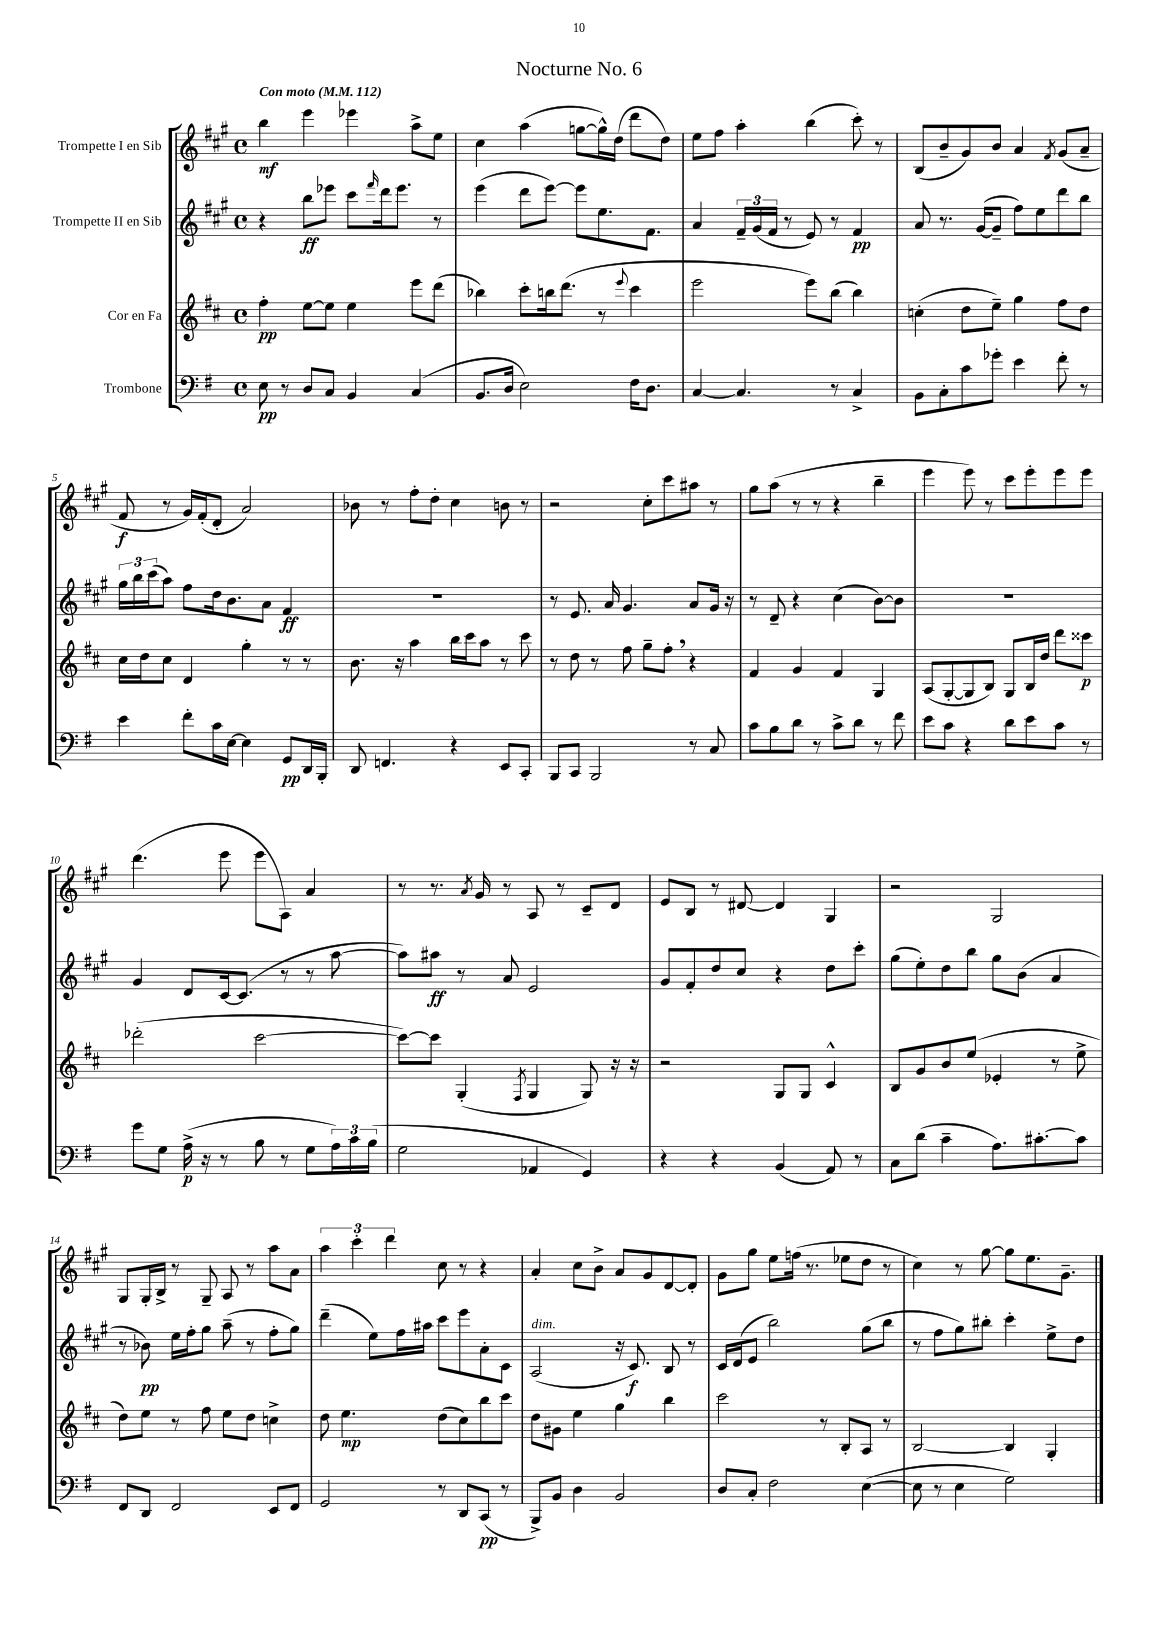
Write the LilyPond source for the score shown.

\header { title = "Nocturne No. 6" }
<<
\new StaffGroup <<
\new Staff = "s0" \with { instrumentName = "Trompette I en Sib" } {
    \clef treble \key a \major \defaultTimeSignature \time 4/4 \tempo "Con moto" 4 = 112
    b''4\mf e'''4 ees'''4 a''8-> e''8 |
    cis''4 a''4( g''8~ g''16-^) d''16( d'''8 d''8) |
    e''8 fis''8 a''4-. b''4( cis'''8-.) r8 |
    b8( b'8-- gis'8) b'8 a'4 \acciaccatura { fis'8 } gis'8( a'8-- |
    fis'8\f r8 gis'16) fis'16-.( d'8-. a'2) |
    bes'8 r8 fis''8-. d''8-. cis''4 b'8 r8 |
    r2 cis''8-. cis'''8 ais''8 r8 |
    gis''8 a''8( r8 r8 r4 b''4-- |
    e'''4 e'''8) r8 cis'''8 e'''8-. e'''8 e'''8 |
    d'''4.( e'''8 e'''8 a8) a'4 |
    r8 r8. \acciaccatura { a'8 } gis'16 r8 a8 r8 cis'8-- d'8 |
    e'8 b8 r8 dis'8~ dis'4 gis4 |
    r2 gis2 |
    gis8 gis16-. b16-> r8 gis8-- a8 r8 a''8 a'8 |
    \tuplet 3/2 { a''4 cis'''4-. d'''4 } cis''8 r8 r4 |
    a'4-. cis''8 b'8-> a'8 gis'8 d'8~ d'8-. |
    gis'8 gis''8 e''8 f''16( r8. ees''8 d''8 r8 |
    cis''4) r8 gis''8~ gis''8 e''8. gis'8.-- \bar "|." |
}
\new Staff = "s1" \with { instrumentName = "Trompette II en Sib" } {
    \clef treble \key a \major \defaultTimeSignature \time 4/4
    r4 b''8\ff ees'''8 cis'''8 \grace { fis'''16 } d'''16 ees'''8. r8 |
    e'''4( d'''8 e'''8~) e'''8 e''8. fis'8. |
    a'4 \tuplet 3/2 { fis'16-- gis'16( fis'16 } r8 e'8) r8 fis'4\pp |
    a'8 r8. gis'16~( gis'8-- fis''8) e''8 d'''8 b''8 |
    \tuplet 3/2 { gis''16 b''16 cis'''16( } a''8) fis''8 d''16 b'8. a'8 fis'4\ff |
    R1 |
    r8 e'8. a'16 gis'4. a'8 gis'16 r16 |
    r8 d'8-- r4 cis''4( b'8~) b'8 |
    R1 |
    gis'4 d'8 cis'16~ cis'8.( r8 r8 a''8~ |
    a''8) ais''8\ff r8 a'8 e'2 |
    gis'8 fis'8-. d''8 cis''8 r4 d''8 cis'''8-. |
    gis''8( e''8-.) d''8 b''8 gis''8 b'8( a'4 |
    r8 bes'8\pp) e''16 fis''16-. gis''8 a''8--( r8 fis''8-. gis''8) |
    d'''4--( e''8) fis''16 ais''16 cis'''8 e'''8 a'8-. cis'8 |
    a2^\markup { \italic "dim." }( r16 cis'8.\f) b8 r8 |
    cis'16 d'16( e'8 b''2) gis''8( b''8 |
    r8 fis''8 gis''8) bis''8-. cis'''4-. e''8-> d''8 \bar "|." |
}
\new Staff = "s2" \with { instrumentName = "Cor en Fa" } {
    \clef treble \key d \major \defaultTimeSignature \time 4/4
    fis''4-.\pp e''8~ e''8 e''4 e'''8 d'''8( |
    bes''4) cis'''8-. b''16 d'''8.( r8 \appoggiatura { e'''8 } cis'''4 |
    e'''2 e'''8) b''8( b''4) |
    c''4-.( d''8 e''8--) g''4 fis''8 d''8 |
    cis''16 d''16 cis''8 d'4 g''4-. r8 r8 |
    b'8. r16 a''4 b''16 cis'''16 a''8 r8 cis'''8 |
    r8 d''8 r8 fis''8 g''8-- fis''8-. \breathe r4 |
    fis'4 g'4 fis'4 g4 |
    a8( g8~-. g8 b8) g8 b16 d''16 d'''8 cisis'''8\p |
    des'''2-.( cis'''2~ |
    cis'''8~) cis'''8 g4-.( \acciaccatura { fis8 } g4 g8) r16 r16 |
    r2 g8 g8 cis'4-^ |
    b8 g'8 b'8 e''8( ees'4-. r8 e''8-> |
    d''8) e''8 r8 fis''8 e''8 d''8 c''4-> |
    d''8 e''4.\mp d''8( cis''8) b''8 cis'''8 |
    d''8 gis'8 e''4 g''4 b''4 |
    cis'''2 r8 b8-. a8 r8 |
    b2~ b4 g4-. \bar "|." |
}
\new Staff = "s3" \with { instrumentName = "Trombone" } {
    \clef bass \key g \major \defaultTimeSignature \time 4/4
    e8\pp r8 d8 c8 b,4 c4( |
    b,8. d16 e2) fis16 d8. |
    c4~ c4. r8 c4-> |
    b,8 c8-. c'8 ges'8-. e'4 fis'8-. r8 |
    e'4 fis'8-. c'16 e16~ e4 g,8\pp d,16 b,,16-. |
    d,8 f,4. r4 e,8 c,8-. |
    b,,8 c,8 b,,2 r8 c8 |
    c'8 b8 d'8 r8 c'8-> d'8 r8 fis'8 |
    e'8 c'8 r4 d'8 e'8 c'8 r8 |
    g'8 g8 a16->\p( r16 r8 b8 r8 g8 \tuplet 3/2 { a16) c'16 b16( } |
    g2 aes,4 g,4) |
    r4 r4 b,4( a,8) r8 |
    c8 d'8( c'4-- a8.) cis'8.~-. cis'8 |
    fis,8 d,8 fis,2 e,8 fis,8 |
    g,2 r8 d,8 c,8\pp( r8 |
    b,,8->) b,8 d4 b,2 |
    d8 c8-. fis2 e4~( |
    e8 r8 e4 g2) \bar "|." |
}
>>
>>
